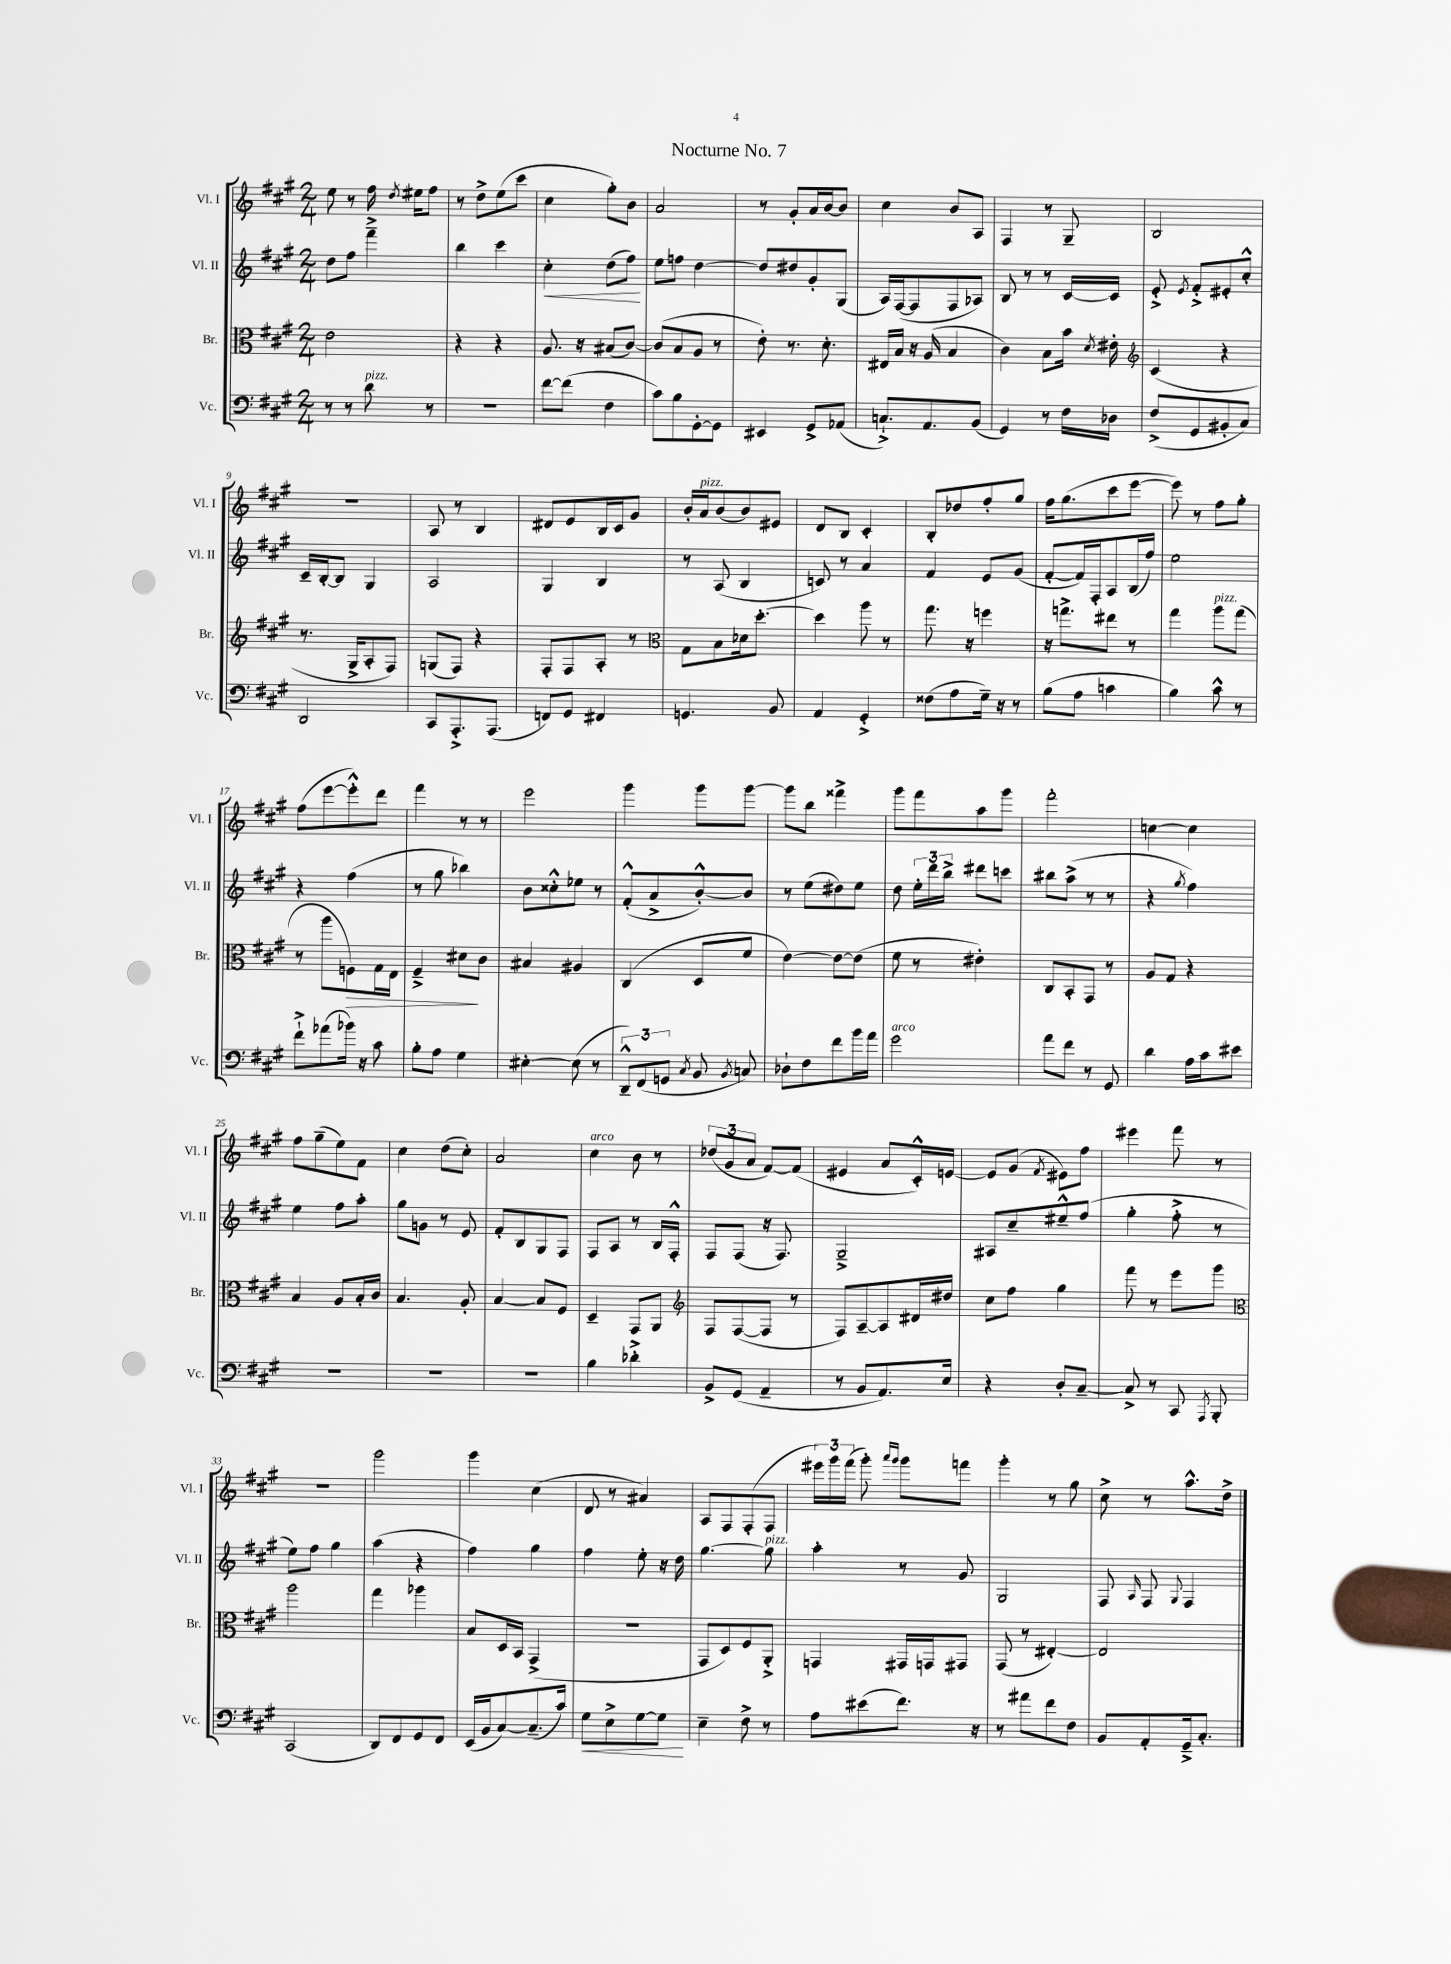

**kern	**kern	**kern	**kern
*staff4	*staff3	*staff2	*staff1
*clefF4	*clefC3	*clefG2	*clefG2
*k[f#c#g#]	*k[f#c#g#]	*k[f#c#g#]	*k[f#c#g#]
*M2/4	*M2/4	*M2/4	*M2/4
8r	2e\	8dd\L	8ee\
8r	.	8ff#\J	8r
8d\	.	4fff#~^\	16ff#\
.	.	.	8qdd/
.	.	.	16ee#\LK
8r	.	.	8ff#\J
=	=	=	=
2r	4r	4bb\	8r
.	.	.	8dd^\L
.	4r	4ccc#\	(8ee\
.	.	.	8ccc#\J
=	=	=	=
[8f#\L	8.A/	4cc#'\	4cc#\
(8f#\]J	.	.	.
.	16r	.	.
4F#\	(8B#/L	(8dd\L	8gg#'\L)
.	[8c#/J)	8ff#\J)	8b\J
=	=	=	=
8c#\L)	(8c#/]L	8ee\L	2a/
8B\	8B/	8ff\J	.
[8GG#'\	8A/J	[4dd\	.
8GG#\]J	8r	.	.
=	=	=	=
4EE#/	8e'\)	8dd/]L	8r
.	8.r	8dd#/	8g#'/L
8GG#^/L	.	8g#'/	16a/L
.	8.d'\	.	[16b/J
(8AA-/J	.	(8G#/J	8b/]J
=	=	=	=
8.C`^/L)	16E#/LL	16A/LL)	4cc#\
.	16B/JJ	([16F#/J	.
.	16r	8F#/]	.
8.AA/	(16A/	.	.
.	4B/	8F#/	8b/L
(8BB/J	.	8A-/J)	8A/J
=	=	=	=
4GG#/)	4c#\)	8B/	4F#/
.	.	8r	.
8r	8B\L	8r	8r
16F#\LL	16b\Jk	[16c#/LL	8G#~/
.	8qd/	.	.
16D-\JJ	16e#'\	16c#/]JJ	.
=	=	=	=
*	*clefG2	*	*
(8F#^/L	(4c#/	8e'^/	2B/
.	.	8qe/	.
8GG#/	.	8f#'^/L	.
8BB#'/	4r	8e#'/	.
8C#/J)	.	8cc#'^^/J	.
=	=	=	=
2DD/	8.r	16c#~/LL	2r
.	.	[16B'/J	.
.	.	8B/]J	.
.	16G#^/LK	.	.
.	8A'/	4G#/	.
.	8F#/J)	.	.
=	=	=	=
8CC#/L	(8G/L	2A/	8A/
8.AAA'^/	8F#/J)	.	8r
.	4r	.	4B/
(8.AAA/J	.	.	.
=	=	=	=
8FF/L)	8F#'/L	4G#/	8d#/L
8GG#/J	8F#/	.	8e/
4FF#/	8A'/J	4B/	16B/L
.	.	.	16c#/J
.	8r	.	8g#/J
=	=	=	=
*	*clefC3	*	*
4.GG/	8G#\L	8r	16b'/LL
.	.	.	16a/J
.	8B\	(8A/	(8b/
.	16d-\k	4B/	8b/)
.	[8.dd'\J	.	.
8BB/	.	.	8e#/J
=	=	=	=
4AA/	4dd\]	8c/)	8d/L
.	.	8r	8B/J
4GG#'^/	8aa\	4a/	4c#'/
.	8r	.	.
=	=	=	=
(8F##\L	8.gg#\	4f#/	8B'/L
8A\	.	.	8dd-/
.	16r	.	.
16G#~\Jk)	4ff\	8e/L	8ff#'/
16r	.	.	.
8r	.	(8g#/J	8gg#/J
=	=	=	=
(8B\L	16r	[8f#'/L	16ff#\LK
.	8.gg^\L	.	(8.gg#\
8A\J	.	16f#/]L)	.
.	.	16F#'/J	.
4c\	8ee#\J	8A/	8ccc#\
.	8r	(16B/L	[8eee\J
.	.	16ff#/JJ)	.
=	=	=	=
4B\)	4gg#\	2ee\	8eee\])
.	.	.	8r
8c#^^\	8aa\L	.	8ff#\L
8r	(8gg#\J	.	8gg#'\J
=	=	=	=
8f#`^\L	8r	4r	(8ff#\L
(8a-\	8aa\L	.	[8eee\
16b-\Jk)	8F\)	(4ff#\	8eee'^^\])
16r	.	.	.
8c#\	16G#\L	.	8ddd\J
.	16E\JJ	.	.
=	=	=	=
8B'\L	4F#~^/	8r	4fff#\
8A\J	.	8gg#\	.
4G#\	8d#\L	4bb-\)	8r
.	8c#\J	.	8r
=	=	=	=
[4E#'\	4B#/	8b\L	2eee\
.	.	8cc##'^^\	.
(8E#\]	4A#/	8ee-\J	.
8r	.	8r	.
=	=	=	=
12DD~^^/L)	(4C#/	(8f#'^^/L	4ggg#\
(12FF#/	.	.	.
.	.	8a^/	.
12GG/J	.	.	.
8qC#/	.	.	.
8BB/	8D/L	[8b'^^/)	8ggg#\L
8qBB/	.	.	.
8C/)	8f#/J	8b/]J	[8ggg#\J
=	=	=	=
8D-`\L	[4e\)	8r	8ggg#\]L
8F#\	.	(8ee\L	8bb\J
8f#\	8e\_L	8dd#\)	4fff##^\
16b\L	(8e\]J	8ee\J	.
16a\JJ	.	.	.
=	=	=	=
2g#\	8f#\	8dd\	8ggg#\L
.	8r	24ee'\LL	8fff#\
.	.	24ddd\	.
.	.	24bb^\JJ	.
.	4e#'\)	8ddd#\L	8aa\
.	.	8ccc\J	8ggg#\J
=	=	=	=
8a\L	8C#/L	8bb#\L	2fff#'\
8f#\J	8BB'/	(8aa^\J	.
8r	8GG#/J	8r	.
8GG#/	8r	8r	.
=	=	=	=
4d\	8A/L	4r	[4cc\
.	8G#/J	.	.
.	.	8qgg#/	.
16A\LL	4r	4ff#\)	4cc\]
16c#\J	.	.	.
8e#\J	.	.	.
=	=	=	=
2r	4B/	4ee\	8ff#\L
.	.	.	(8gg#~\
.	8A/L	8ff#\L	8ee\)
.	16B'/L	8aa'\J	8f#\J
.	16c#/JJ	.	.
=	=	=	=
2r	4.B/	8gg#\L	4cc#\
.	.	8g\J	.
.	.	8r	(8dd\L
.	8A'/	8e/	8cc#'\J)
=	=	=	=
2r	[4B/	8f#'/L	2a/
.	.	8B/	.
.	8B/]L	8G#/	.
.	8F#/J	8F#/J	.
=	=	=	=
4B\	4D~/	8F#/L	4cc#\
.	.	8A/J	.
4d-'^\	8GG#/L	8r	8b\
.	8AA/J	16B/LL	8r
.	.	16F#'^^/JJ	.
=	=	=	=
*	*clefG2	*	*
8BB^/L	8F#/L	8F#/L	(12dd-/L
.	.	.	12g#/
(8GG#/J	([8F#/	(8F#/J	.
.	.	.	12a/J
4AA~/	8F#/]J	16r	[8f#/L)
.	.	8.F#/)	.
.	8r	.	(8f#/]J
=	=	=	=
8r	8F#/L)	2G#~^/	4e#/
8BB/L	[8A~/	.	.
8.AA/)	8A/]	.	8a/L
.	16d#/L	.	16c#'^^/L)
16E/Jk	16dd#/JJ	.	[16e/JJ
=	=	=	=
4r	8cc#\L	8A#/L	8e/]L
.	8ff#\J	8cc#~/	(8g#/J
.	.	.	8qf#/
8D'/L	4gg#\	8ee#~^^/	8e#\L)
[8C#~/J	.	(8ff#/J	8ff#\J
=	=	=	=
8C#^/]	8fff#\	4gg#'\	4eee#\
8r	8r	.	.
8CC#/	8eee\L	8ff#'^\	8fff#\
8qAAA/	.	.	.
8BBB'/	8ggg#\J	8r	8r
=	=	=	=
*	*clefC3	*	*
(2CC#/	2aa\	8ee\L)	2r
.	.	8ff#\J	.
.	.	4gg#\	.
=	=	=	=
8DD/L)	4gg#\	(4aa\	2ggg#\
8FF#/	.	.	.
8GG#/	4aa-\	4r	.
8FF#/J	.	.	.
=	=	=	=
(16EE/LL	8B/L	4ff#\)	4ggg#\
16BB/J	.	.	.
[8C#/)	16D/L	.	.
.	16BB/JJ	.	.
(8.C#~/]	(4GG#^/	4gg#\	(4cc#\
16c#/Jk)	.	.	.
=	=	=	=
8G#\L	2r	4ff#\	8d/
8E^\	.	.	8r
[8G#\	.	8ee'\	4a#/)
8G#\]J	.	16r	.
.	.	16dd\	.
=	=	=	=
4E~\	8GG#/L	[4.gg#\	8A/L
.	8D/)	.	8F#/
8F#^\	8F#/	.	(8F#'/
8r	8AA'^/J	8gg#\]	8F#/J
=	=	=	=
8A\L	4GG/	4aa'\	24eee#\LL)
.	.	.	24ggg#\
.	.	.	(24fff#\JJ
(8e#\	.	.	8ggg#'\)
.	.	.	16qqaaa/LL
.	.	.	16qqggg#/JJ
8.f#\J)	16GG#/LL	8r	8ggg#\L
.	16GG/J	.	.
.	8GG#/J	8g#/	8fff\J
16r	.	.	.
=	=	=	=
8r	(8GG#/	2G#/	4ggg#'\
8a#\L	8r	.	.
8f#\	[4E#'/)	.	8r
8F#\J	.	.	8gg#\
=	=	=	=
8BB/L	2E#/]	8F#/	8cc#^\
.	.	16qqA/	.
8AA'/	.	8F#/	8r
.	.	8qqG#/	.
16GG#~^/k	.	4F#/	8.aa^^\L
8.C#'/J	.	.	.
.	.	.	16dd^\Jk
==	==	==	==
*-	*-	*-	*-
